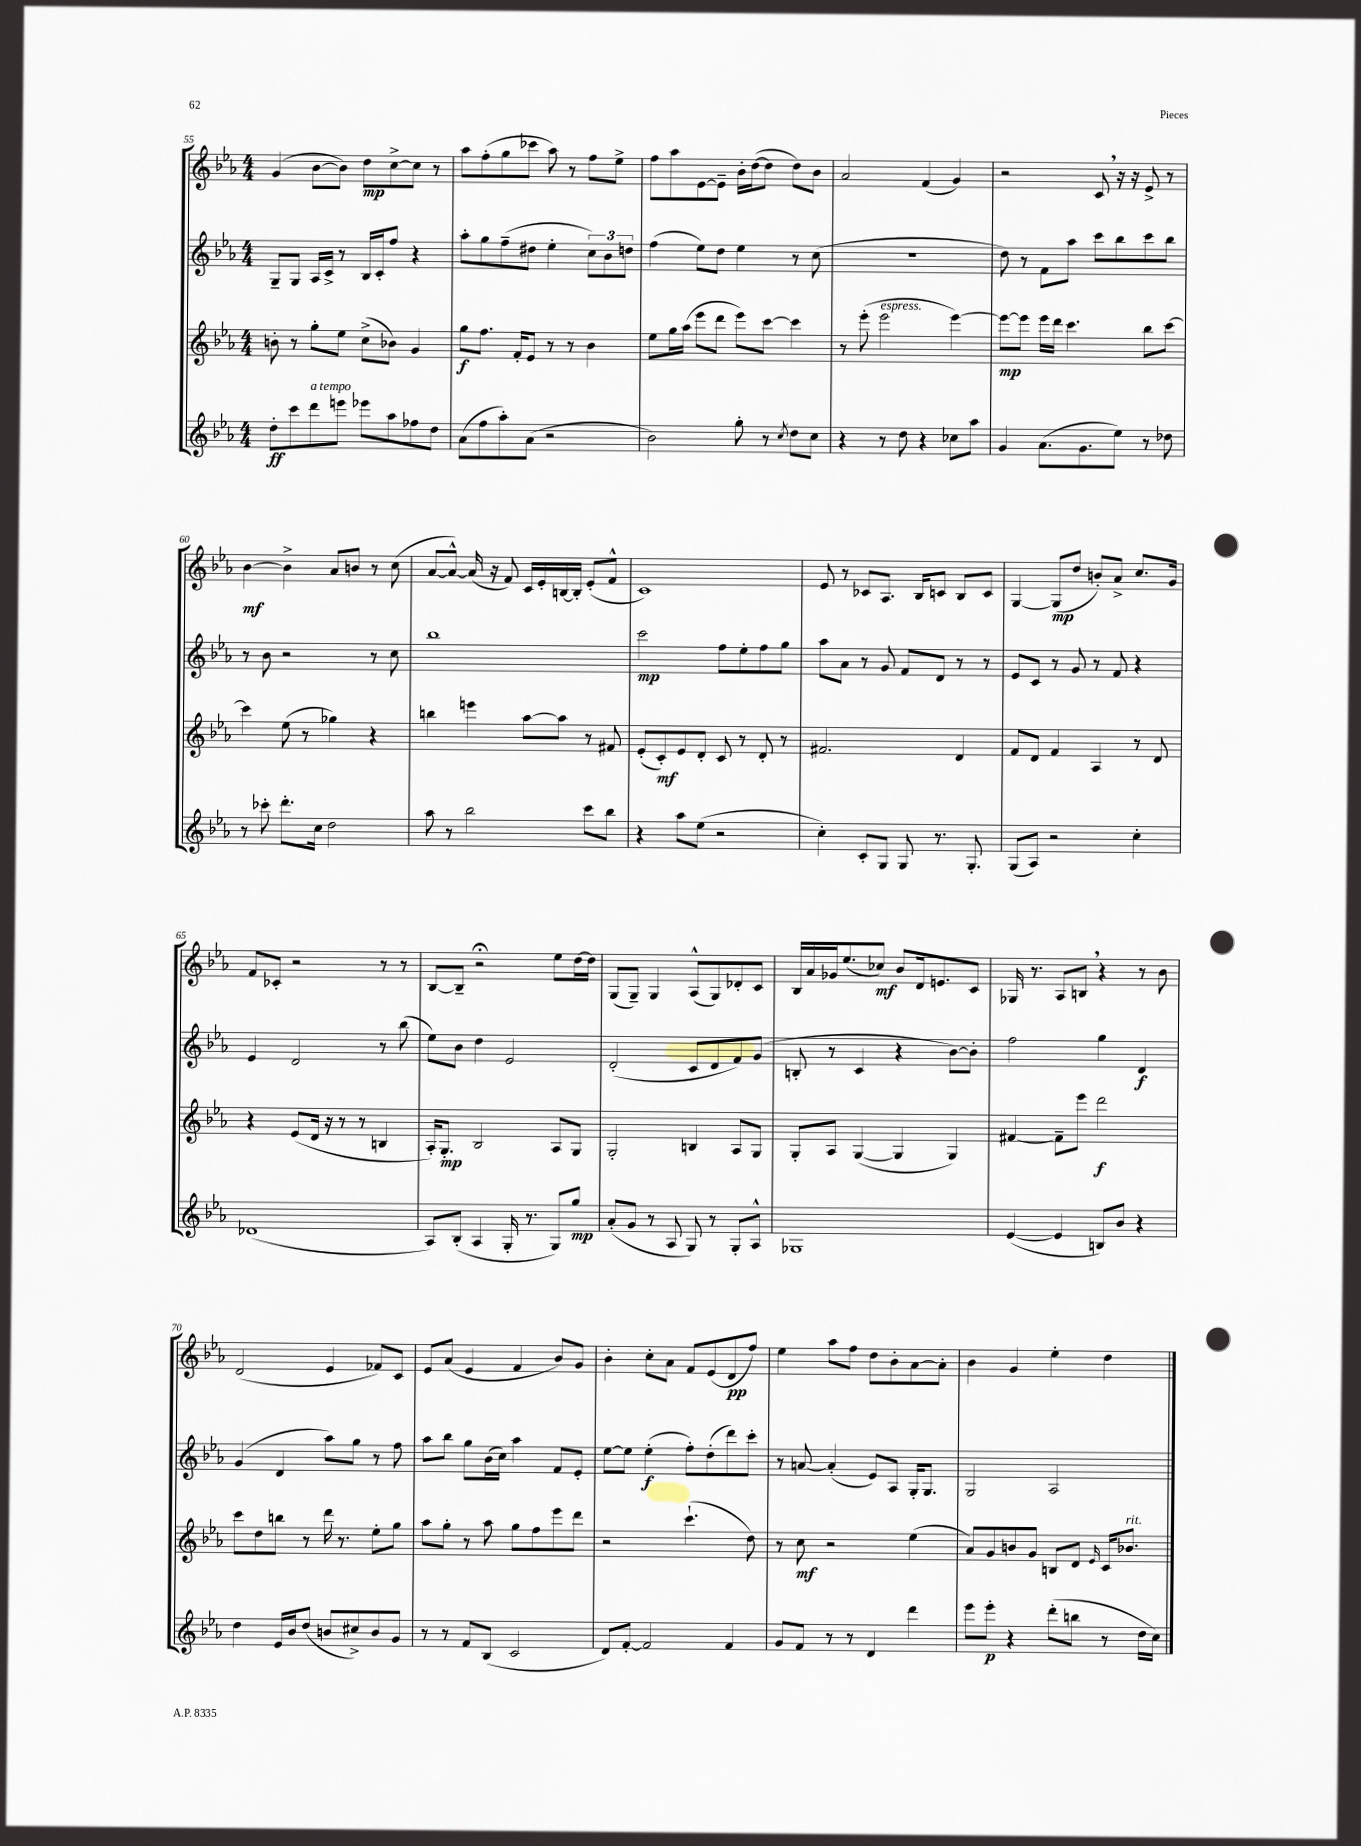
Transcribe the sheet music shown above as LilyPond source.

<<
\new StaffGroup <<
\new Staff = "s0" {
    \clef treble \key ees \major \numericTimeSignature \time 4/4
    g'4( bes'8~ bes'8) d''8\mp c''8~-> c''8 r8 |
    aes''8 f''8-.( g''8 ces'''8 aes''8) r8 f''8 ees''8-> |
    f''8 aes''8 ees'8~ ees'8-- bes'16-. d''16~( d''8 d''8) bes'8 |
    aes'2 f'4( g'4) |
    r2 c'8 \breathe r16 r16 ees'8-> r8 |
    bes'4~\mf bes'4-> aes'8 b'8 r8 c''8( |
    aes'8~ aes'8~-^) aes'16( r16 f'8) c'16 ees'16-. b16~ b16-. ees'8-.( f'8-^ |
    c'1) |
    ees'8 r8 ces'8 aes8. bes16 c'8 bes8 c'8 |
    g4~ g8\mp( d''8 b'8-.) aes'8-> c''8. g'16 |
    f'8 ces'8-. r2 r8 r8 |
    bes8~ bes8-- r2\fermata ees''8 d''16~ d''16 |
    g8( g8--) g4 aes8-^( g8) des'8-. c'8 |
    bes16 aes'16 ges'16 ees''8.( ces''8\mf) bes'8 d'16 e'8. c'8 |
    ges16 r8. aes8 b8 \breathe r4 r8 bes'8 |
    d'2( ees'4 fes'8) c'8 |
    ees'8 aes'8( ees'4 f'4 bes'8) g'8 |
    bes'4-. c''8-. aes'8 f'8 ees'8( d'8\pp f''8) |
    ees''4 aes''8 f''8 d''8 bes'8-. aes'8~ aes'8-. |
    bes'4 g'4 ees''4-. d''4 \bar "|." |
}
\new Staff = "s1" {
    \clef treble \key ees \major \numericTimeSignature \time 4/4
    g8-- g8 aes16 c'16-> r8 bes16 c'16-. f''8 r4 |
    aes''8-. g''8 f''8--( dis''8 ees''4-. \tuplet 3/2 { c''8) bes'8 d''8 } |
    f''4( ees''8) d''8 ees''4 r8 c''8( |
    R1 |
    d''8) r8 f'8 aes''8 c'''8 bes''8 c'''8 bes''8 |
    r8 bes'8 r2 r8 c''8 |
    bes''1 |
    c'''2\mp f''8 ees''8-. f''8 g''8 |
    aes''8 aes'8 r8 g'8 f'8 d'8 r8 r8 |
    ees'8 c'8 r8 g'8 r8 f'8 r4 |
    ees'4 d'2 r8 bes''8( |
    ees''8) bes'8 d''4 ees'2 |
    d'2-.( c'8 d'8 f'8) g'8( |
    b8-. r8 c'4 r4 bes'8~) bes'8-. |
    f''2 g''4 d'4\f |
    g'4( d'4 aes''8) g''8 r8 f''8 |
    aes''8 bes''8 g''8 bes'16( c''16) aes''4 f'8 ees'8-. |
    ees''8~ ees''8 ees''4-.\f( f''8-.) d''8-.( d'''8) c'''8-. |
    r8 a'8~ a'4-.( ees'8) aes8 g16-. g8. |
    g2 aes2 \bar "|." |
}
\new Staff = "s2" {
    \clef treble \key ees \major \numericTimeSignature \time 4/4
    b'8-. r8 g''8-. ees''8 c''8->( bes'8) g'4 |
    g''8\f f''8. f'16-. ees'8 r8 r8 bes'4 |
    ees''8 g''16 aes''16( ees'''8 d'''8 ees'''8) c'''8~ c'''4 |
    r8 ees'''8-.( ees'''2^\markup { \italic "espress." } ees'''4~) |
    ees'''8~\mp ees'''8 ees'''16 d'''16 c'''4. bes''8 c'''8~ |
    c'''4 ees''8( r8 ges''4) r4 |
    b''4 e'''4 aes''8~ aes''8 r8 fis'8 |
    ees'8-.( c'8-.\mf) ees'8 d'8-. c'8 r8 d'8-. r8 |
    fis'2. d'4 |
    f'8 d'8 f'4 aes4 r8 d'8 |
    r4 ees'8( d'16 r16 r8 r8 b4 |
    aes16-.) g8.-.\mp bes2 aes8 g8 |
    g2-. b4 aes8 g8 |
    g8-. aes8 g4~( g4 g4) |
    fis'4~ fis'8-- ees'''8 d'''2\f |
    c'''8 d''8 b''8 r8 d'''16 r8. ees''8-. g''8 |
    aes''8 g''8-. r8 aes''8 g''8 f''8 ees'''8 d'''8 |
    r2 c'''4.-!( d''8) |
    r8 c''8\mf r2 ees''4( |
    aes'8) g'8 b'8 g'8 b8 d'8 \grace { ees'16 } c'16 bes'8.^\markup { \italic "rit." } \bar "|." |
}
\new Staff = "s3" {
    \clef treble \key ees \major \numericTimeSignature \time 4/4
    d''8-.\ff c'''8 d'''8^\markup { \italic "a tempo" } e'''8 ees'''8 aes''8 fes''8 d''8 |
    aes'8( f''8 aes''8-.) aes'8( r2 |
    bes'2) g''8-. r8 \acciaccatura { c''8 } d''8 c''8 |
    r4 r8 d''8 r4 ces''8 aes''8 |
    g'4 aes'8.( g'8. ees''8) r8 des''8 |
    r8 ces'''8-. d'''8.-. c''16 d''2 |
    aes''8 r8 bes''2 c'''8 bes''8 |
    r4 aes''8 ees''8( r2 |
    c''4-.) c'8-. g8 g8 r8. g8.-. |
    g8( aes8) r2 c''4-. |
    des'1( |
    aes8) bes8-.( aes4 g16-. r8. g8) g''8\mp |
    aes'8-.( g'8 r8 aes8 g8) r8 g8-. aes8-^ |
    ges1 |
    ees'4~( ees'4 b8) bes'8 r4 |
    d''4 ees'16 bes'16 d''8( b'8 cis''8->) b'8 g'8 |
    r8 r8 f'8 bes8( c'2 |
    d'8) f'8~-. f'2 f'4 |
    g'8 f'8 r8 r8 d'4 d'''4 |
    ees'''8 ees'''8-.\p r4 d'''8-.( b''8 r8 d''16 c''16) \bar "|." |
}
>>
>>
\layout { \context { \Score currentBarNumber = #55 } }
